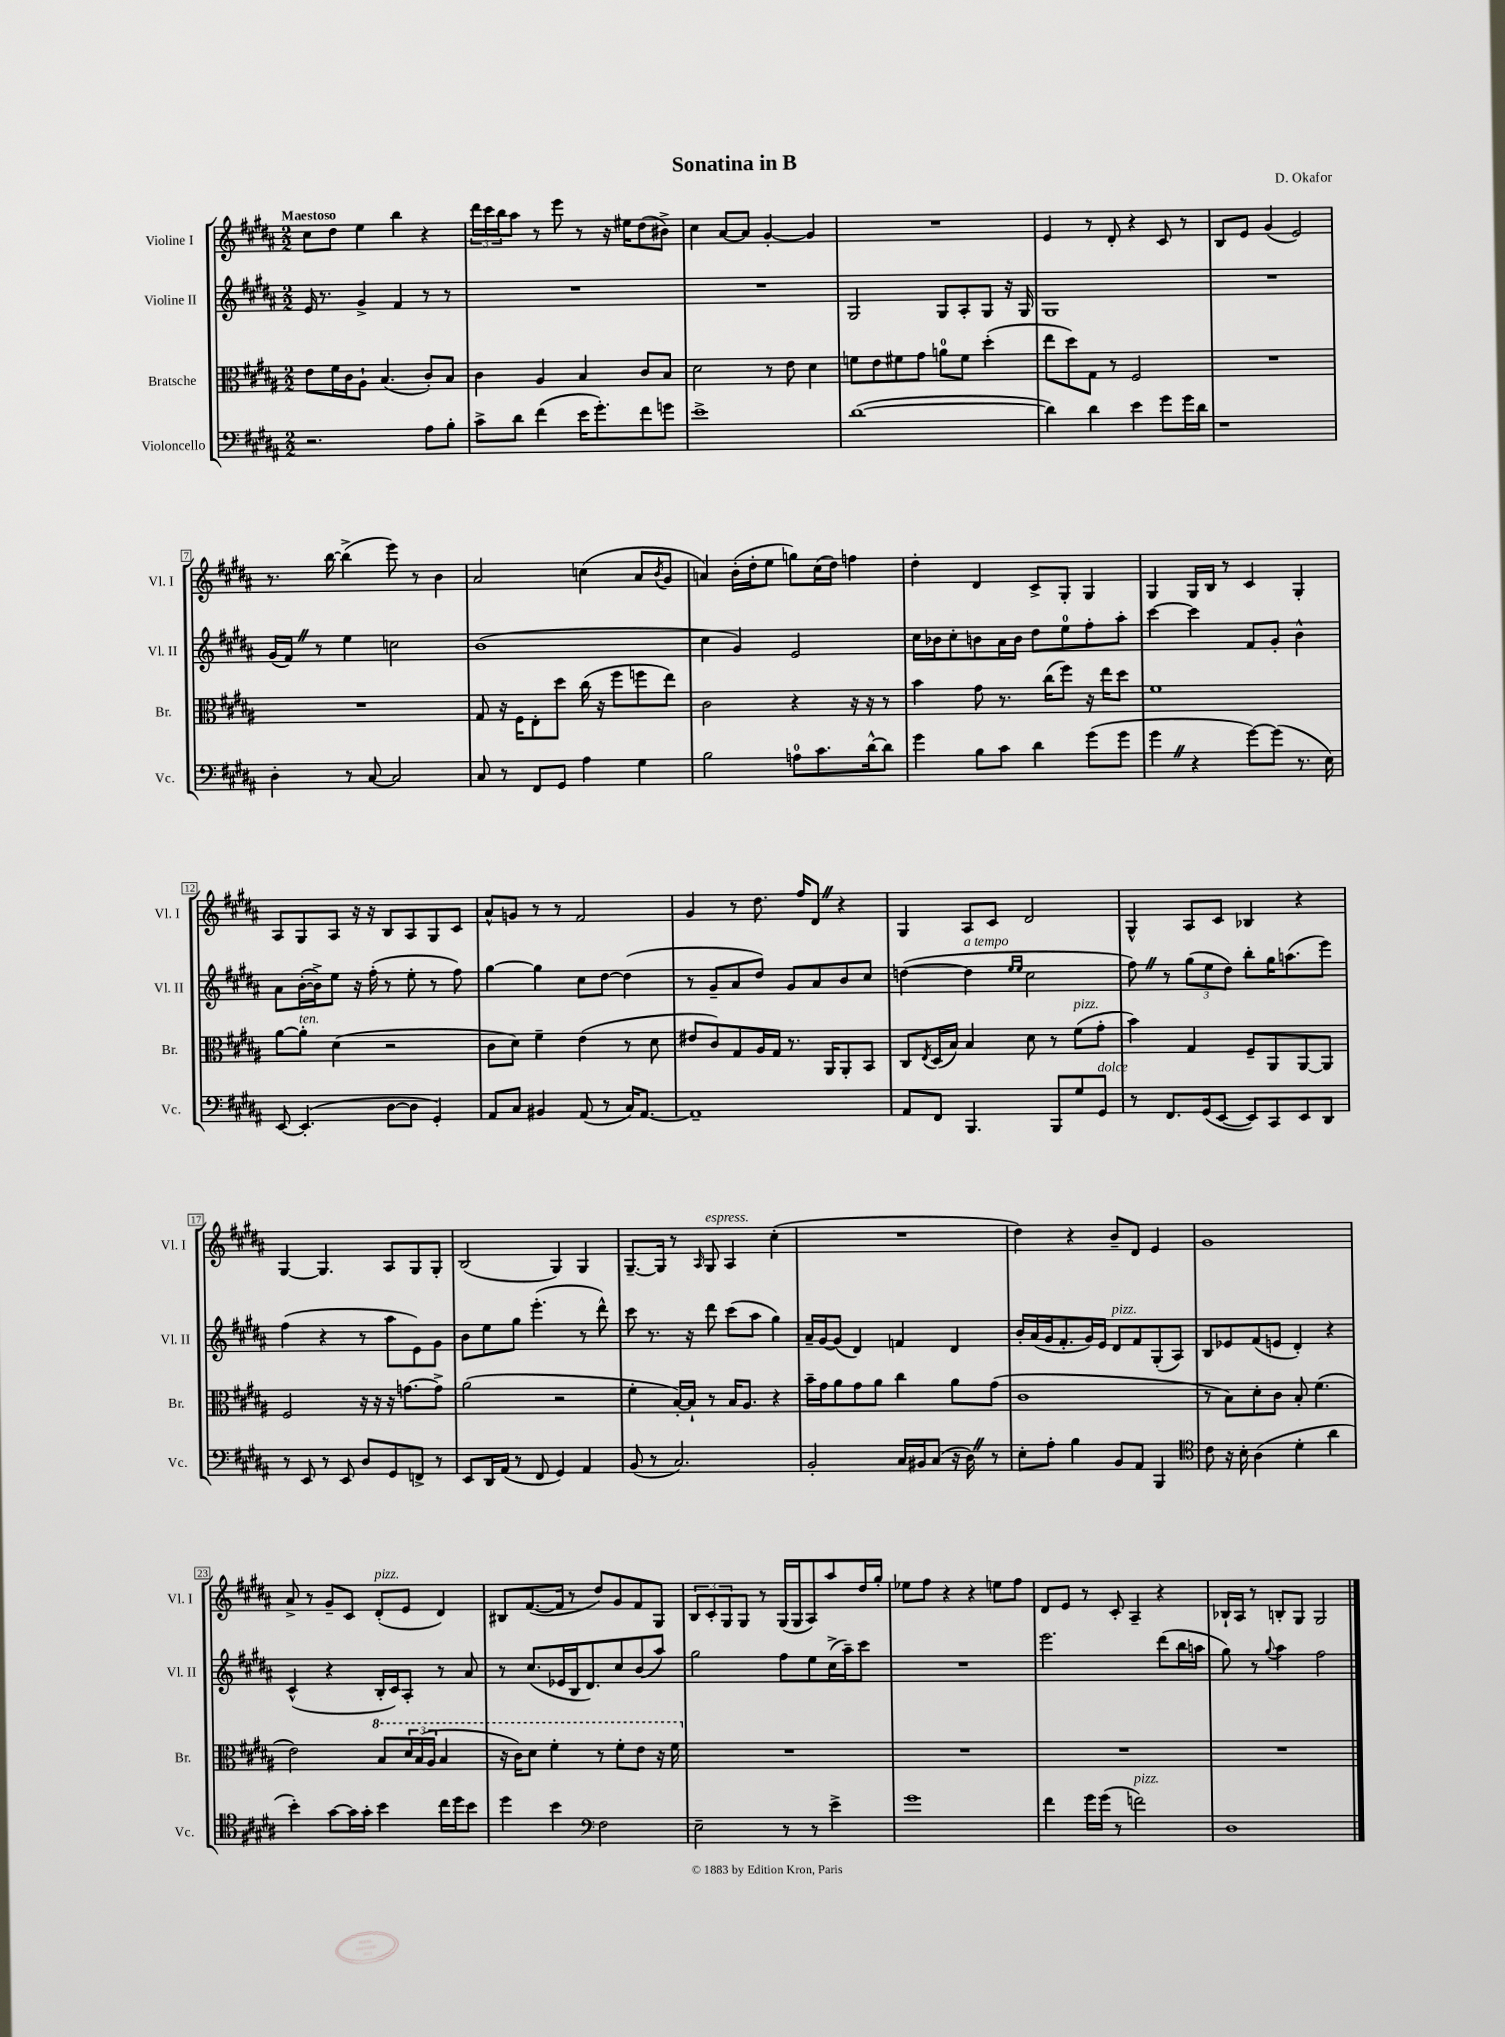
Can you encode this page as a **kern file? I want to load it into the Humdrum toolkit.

**kern	**kern	**kern	**kern
*staff4	*staff3	*staff2	*staff1
*clefF4	*clefC3	*clefG2	*clefG2
*k[f#c#g#d#a#]	*k[f#c#g#d#a#]	*k[f#c#g#d#a#]	*k[f#c#g#d#a#]
*M2/2	*M2/2	*M2/2	*M2/2
2.r	8e\L	16e/	8cc#\L
.	.	8.r	.
.	16f#\L	.	8dd#\J
.	16c#\J	.	.
.	8A#`\J	4g#^/	4ee\
.	(4.B/	.	.
.	.	4f#/	4bb\
8A#\L	8c#'/L)	8r	4r
8B'\J	8B/J	8r	.
=	=	=	=
8c#^\L	4c#\	1r	24ddd#\LL
.	.	.	24ccc#\
.	.	.	24bb\J
8d#\J	.	.	8aa#\J
(4f#\	4A#/	.	8r
.	.	.	8eee\
16e\LK	4B/	.	8r
8.g#'\)	.	.	.
.	.	.	16r
.	.	.	16ee#\LK
8f#\	8c#/L	.	(8dd#\
8g\J	8B/J	.	8b#^\J)
=	=	=	=
1e^	2d#\	1r	4cc#\
.	.	.	[8a#/L
.	.	.	8a#/]J
.	8r	.	[4g#'/
.	8e\	.	.
.	4d#\	.	4g#/]
=	=	=	=
([1d#	8f\L	2G#/	1r
.	8e\	.	.
.	8f#\	.	.
.	8g#\J	.	.
.	8a\L	8G#/L	.
.	8f#\J	8A#'/	.
.	(4dd#'\	8G#/J	.
.	.	16r	.
.	.	16G#/	.
=	=	=	=
4d#\])	8ee\L	1G#	4e/
.	8dd#\)	.	.
4d#\	8G#\J	.	8r
.	8r	.	8d#'/
4e\	2F#/	.	4r
8g#\L	.	.	8c#/
16g#\L	.	.	8r
16d#\JJ	.	.	.
=	=	=	=
1r	1r	1r	8B/L
.	.	.	8e/J
.	.	.	(4g#/
.	.	.	2e/)
=	=	=	=
4D#'\	1r	(16g#/LL	8.r
.	.	16f#/JJ)	.
.	.	8r	.
.	.	.	[16bb\
8r	.	4ee\	(4bb^\]
[8C#/	.	.	.
2C#/]	.	2cc\	8eee\)
.	.	.	8r
.	.	.	4b\
=	=	=	=
8C#/	8G#/	(1b	2a#/
8r	16r	.	.
.	16F#\LK	.	.
8FF#/L	8E'\	.	.
8GG#/J	8dd#\J	.	.
4A#\	(16cc#\	.	(4cc\
.	16r	.	.
.	8ff#\L	.	.
4G#\	8ff\	.	8a#/L
.	.	.	8qb/
.	8ee\J)	.	8g#/J
=	=	=	=
2B\	2c#\	4cc#\	4a/)
.	.	4g#/)	(16b'\LL
.	.	.	16dd#'\J
.	.	.	8ee\J
8A\L	4r	2e/	8gg\L)
8.c#\	.	.	(16cc#\L
.	.	.	16dd#\JJ)
.	16r	.	4ff\
[16d#^^\k	16r	.	.
8d#\]J	8r	.	.
=	=	=	=
4g#\	4b\	16cc#\LL	4dd#'\
.	.	16b-\J	.
.	.	8cc#'\	.
8B\L	8g#\	8b\	4d#/
8c#\J	8.r	16a#\L	.
.	.	16b\JJ	.
4d#\	.	8dd#\L	8c#^/L
.	(16cc#\LK	.	.
.	8ff#\J)	8ee\	8G#'/J
(8g#\L	16r	8ff#'\	4G#/
.	16ee\LK	.	.
8g#\J	8dd#\J	8aa#'\J	.
=	=	=	=
4g#\	1f#	[4ccc#\	4G#/
4r	.	4ccc#\]	16G#/LL
.	.	.	16B/JJ
.	.	.	8r
[8g#\L)	.	8f#/L	4c#/
(8g#\]J	.	8g#'/J	.
8.r	.	4b^^\	4G#'/
16E\)	.	.	.
=	=	=	=
[8EE/	[8a#\L	8a#\L	8A#/L
(4.EE'/]	8a#'\]J	([16b'\L	8G#/
.	.	16b^\]J)	.
.	(4d#\	8ee\J	8A#/J
.	.	16r	16r
.	.	(16ff#'\	16r
[8D#\L	2r	8r	8B/L
8D#\]J	.	8ee'\	8A#/
4GG#'/)	.	8r	8G#/
.	.	8ff#\)	8c#/J
=	=	=	=
8AA#/L	8c#\L	[4gg#\	8a#^^/L
8C#/J	8d#\J)	.	8g/J
4BB#/	4f#~\	4gg#\]	8r
.	.	.	8r
(8AA#/	(4e\	8cc#\L	2f#/
8r	.	[8dd#\J	.
16C#/LK)	8r	(4dd#\]	.
[8.AA#/J	.	.	.
.	8d#\	.	.
=	=	=	=
1AA#~]	8e#/L	8r	4g#/
.	8c#/)	8g#~/L	.
.	8G#/	8a#/	8r
.	16A#/L	8dd#/J)	8.dd#\
.	16G#/JJ	.	.
.	8.r	8g#/L	.
.	.	.	16ff#/LK
.	.	8a#/	8d#/J
.	16AA#/LK	.	.
.	8AA#'/	8b/	4r
.	8BB/J	8cc#/J	.
=	=	=	=
8AA#/L	8C#/L	([4dd\	4G#/
.	8qE/	.	.
8FF#/J	(16D#/L	.	.
.	16B/JJ)	.	.
4.BBB/	4B/	4dd\]	8A#/L
.	.	.	8c#/J
.	.	16qqee/LL	.
.	.	16qqee/JJ	.
.	8d#\	2cc#\	2d#/
8BBB/L	8r	.	.
8G#/	(8f#\L	.	.
8GG#/J	8g#'\J	.	.
=	=	=	=
8r	4b\)	8ff#\)	4G#^^/
8.FF#/L	.	8r	.
.	4G#/	(12gg#\L	8A#/L
(16GG#/k	.	.	.
.	.	12ee\	.
[8EE/J	.	.	8c#/J
.	.	12dd#\J)	.
8EE/]L)	8F#~/L	8bb'\L	4B-/
8CC#/	8AA#/	16gg#\K	.
.	.	(8.aa\	.
8EE/	[8AA#/	.	4r
8DD#/J	8AA#/]J	8eee\J)	.
=	=	=	=
8r	2F#/	(4ff#\	[4G#/
8EE/	.	.	.
8r	.	4r	4.G#/]
8EE/	.	.	.
8D#/L	16r	8r	.
.	16r	.	.
8GG#/	16r	8aa#\L	8A#/L
.	[8.g\L	.	.
8FF^/J	.	8e\)	8G#/
8r	8g^\]J	8g#\J	8G#'/J
=	=	=	=
8EE/L	(2a#\	8b\L	(2B/
16DD#/L	.	8ee\	.
(16AA#/JJ	.	.	.
8r	.	8gg#\J	.
8FF#/	.	(4.eee'\	.
4GG#/)	2r	.	4G#/)
4AA#/	.	8r	4G#/
.	.	8ddd#^^\)	.
=	=	=	=
(8BB/	4f#'\	8ccc#\	[8.G#~/L
8r	.	8.r	.
.	.	.	16G#/]Jk
2.C#/)	[16B'/LL)	.	8r
.	16B`/]JJ	16r	.
.	.	.	16qqA#/
.	8r	8ddd#\	8G#/
.	16B/LK	(8ccc#\L	4A#/
.	8.A#/J	.	.
.	.	8aa#\J	.
.	4r	4gg#\)	(4cc#'\
=	=	=	=
2BB'/	16b~\LL	16a#~/LL	1r
.	16g#\J	[16g#/J	.
.	8a#\	(8g#/]J	.
.	8g#\	4d#/)	.
.	8a#\J	.	.
16C#/LL	4cc#\	4f/	.
16BB#/J	.	.	.
(8C#/J	.	.	.
16r	8a#\L	4d#/	.
16D#\)	.	.	.
8r	(8g#\J	.	.
=	=	=	=
8E'\L	1c#	16b'/LL	4dd#\)
.	.	(16a#/	.
8A#'\J	.	16g#/J	.
.	.	8.f#'/	.
4B\	.	.	4r
.	.	16g#/L)	.
.	.	16e/JJ	.
8BB/L	.	8d#/L	8b~/L
8AA#/J	.	8f#/	8d#/J
4BBB/	.	(8G#'/	4e/
.	.	8A#/J)	.
=	=	=	=
*clefC4	*	*	*
8c#\	8r	8B/L	1g#
16r	8B\L)	8e-/	.
16B'\	.	.	.
(4A#\	8d#'\	(8f#/	.
.	8c#\J	8e/J	.
4d#'\	8B'/	4d#'/)	.
.	(4.f#\	.	.
4a#\	.	4r	.
=	=	=	=
4b'\)	2e\)	(4c#^^/	8a#^/
.	.	.	8r
[8g#\L	.	4r	8g#~/L
16g#\]L	.	.	8c#/J
16g#'\JJ	.	.	.
4b\	8b/L	16B'/LL	(8d#'/L
.	.	16c#/J)	.
.	24dd#/L	8A#'/J	8e/J
.	(24b/	.	.
.	24a#/JJ	.	.
16cc#\LL	4b/	8r	4d#/)
16dd#\J	.	.	.
8b\J	.	8a#/	.
=	=	=	=
4dd#\	16r	8r	8B#/L
.	16cc#\LK)	.	.
.	8dd#\J	(8.cc#/L	([8.f#/
4b\	4ff#'\	.	.
.	.	16e-/L	16f#/]Jk
.	.	16B/J	8r
.	.	8.d#/)	.
*clefF4	*	*	*
2F#\	8r	.	8dd#/L)
.	8ff#'\L	8cc#/	8g#/
.	8ee\J	(8b/	8f#/
.	16r	8aa#/J)	8G#/J
.	16ff#\	.	.
=	=	=	=
2E~\	1r	2gg#\	12B/L
.	.	.	12c#'/
.	.	.	12G#/
.	.	.	8G#/J
.	.	.	8r
8r	.	8ff#\L	(16G#/LL
.	.	.	16G#/J
8r	.	8ee\	8A#/)
4e^\	.	(16cc#^\L	8aa#/
.	.	16aa#~\J)	.
.	.	8ccc#\J	16dd#/L
.	.	.	16gg#'/JJ
=	=	=	=
1g#	1r	1r	8ee-\L
.	.	.	8ff#\J
.	.	.	4r
.	.	.	4r
.	.	.	8ee\L
.	.	.	8ff#\J
=	=	=	=
4f#\	1r	2.eee\	8d#/L
.	.	.	8e/J
16g#\LL	.	.	8r
(16g#\JJ	.	.	.
8r	.	.	8c#'/
2f\)	.	.	4A#~/
.	.	(8ddd#\L	4r
.	.	16bb\L	.
.	.	16aa\JJ	.
=	=	=	=
1D#	1r	8gg#\)	16B-`/LL
.	.	.	16A#/JJ
.	.	8r	8r
.	.	8qqgg#/	.
.	.	4aa#\	8B'/L
.	.	.	8G#/J
.	.	2ff#\	2G#/
==	==	==	==
*-	*-	*-	*-
